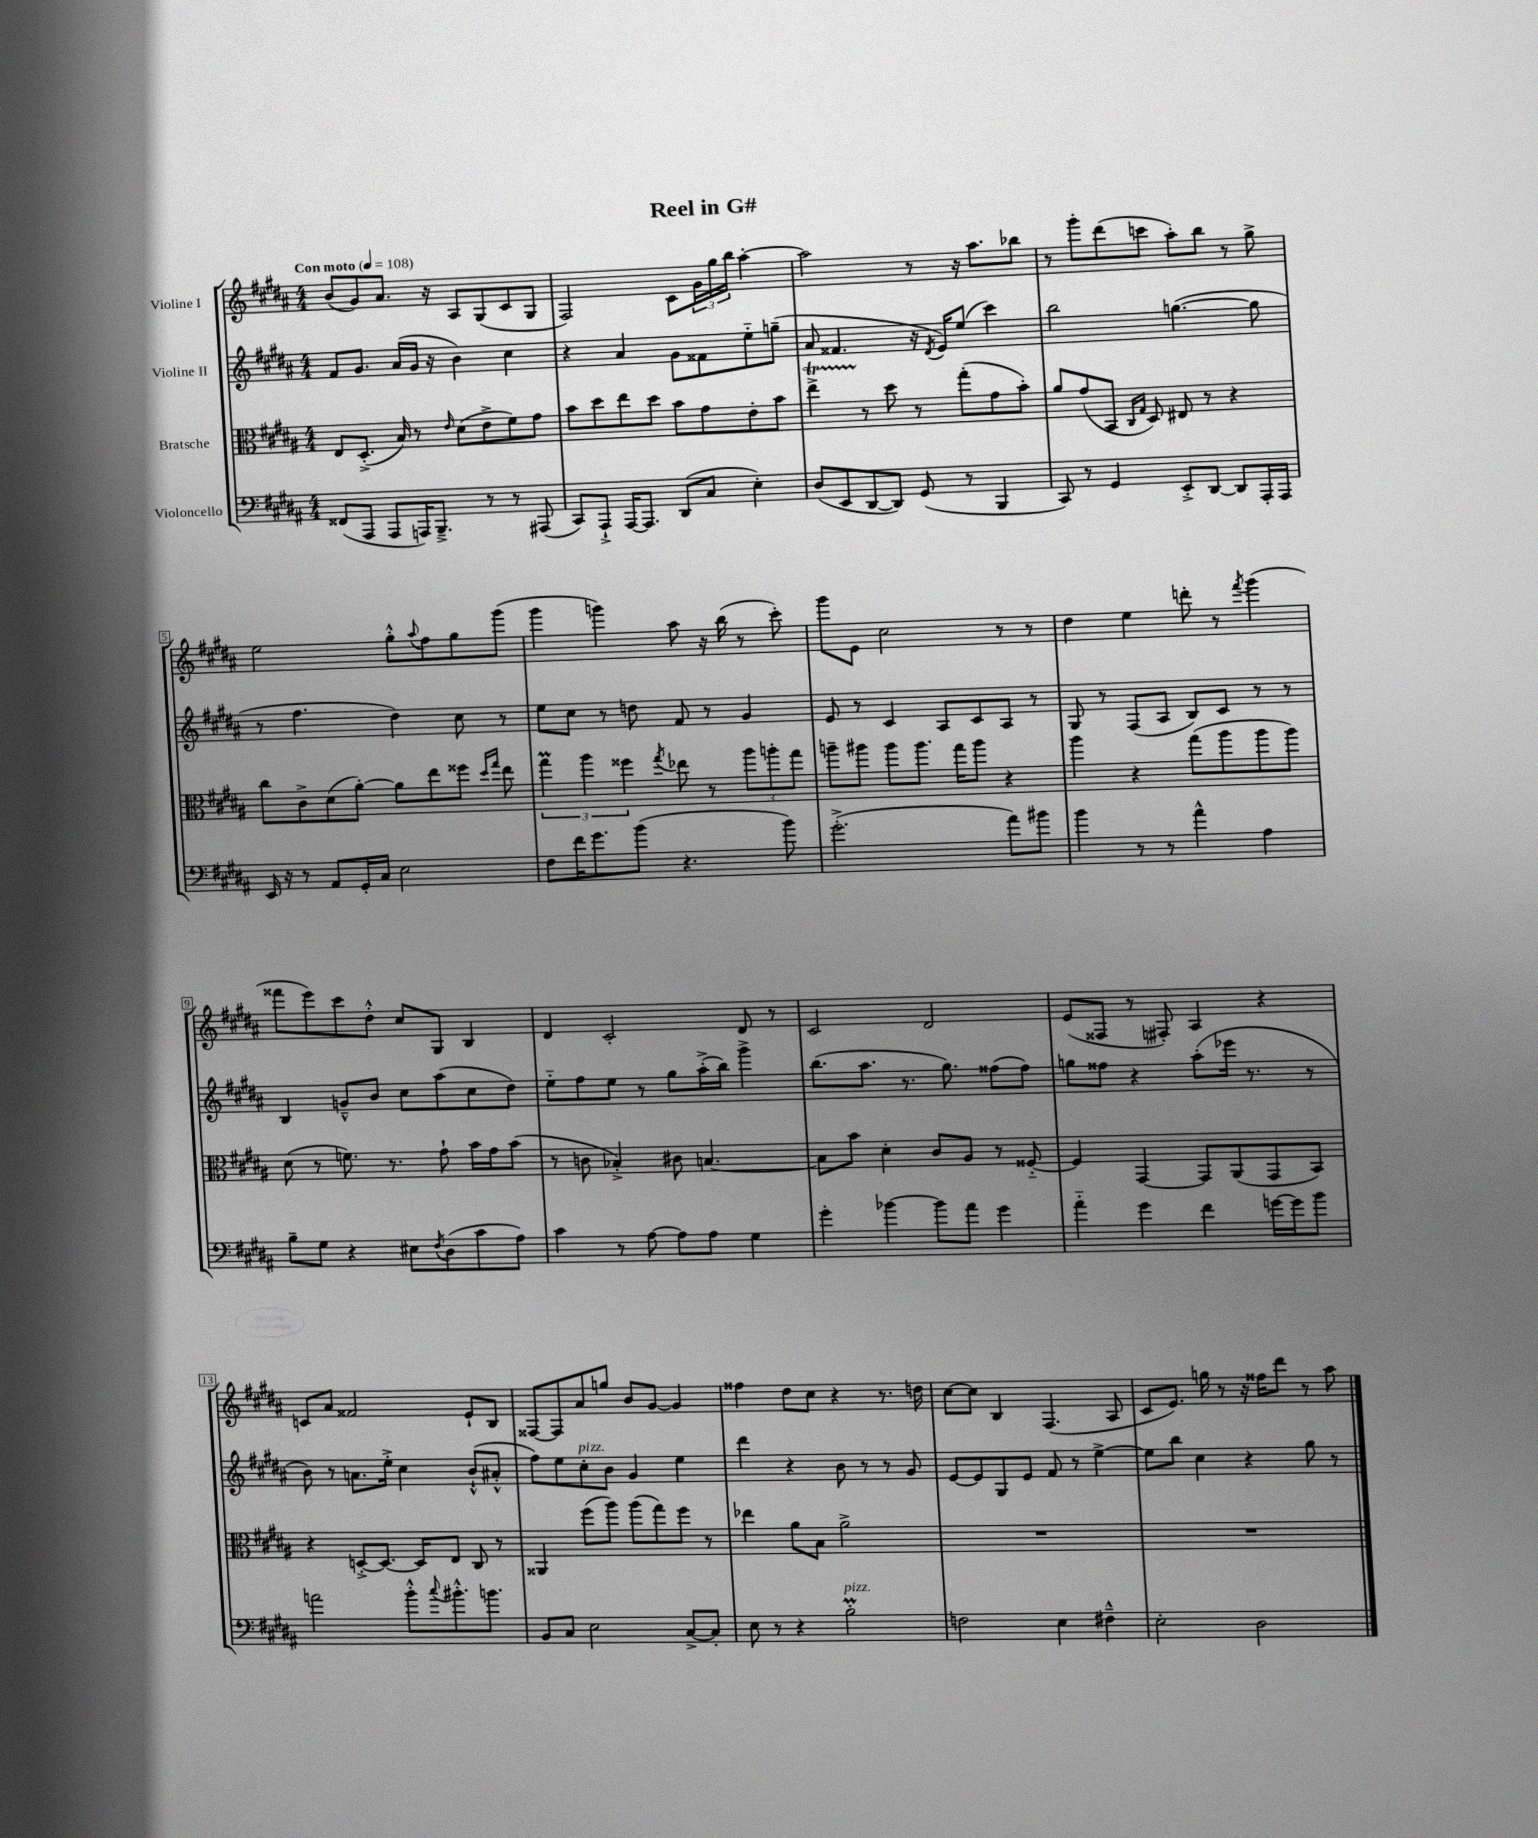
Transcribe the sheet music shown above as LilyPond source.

\header { title = "Reel in G#" }
<<
\new StaffGroup <<
\new Staff = "s0" \with { instrumentName = "Violine I" } {
    \clef treble \key b \major \numericTimeSignature \time 4/4 \tempo "Con moto" 4 = 108
    b'8( gis'8) ais'8. r16 ais8 gis8( cis'8 gis8 |
    fis2) cis'8 \tuplet 3/2 { gis'16 gis''16 b''16 } ais''4~-. |
    ais''2 r8 r16 ais''8. bes''8 |
    r8 gis'''8-. dis'''8( c'''8 ais''8-.) b''8 r8 gis''8-> |
    e''2 gis''8-.-^ \appoggiatura { ais''8 } fis''8 gis''8 gis'''8( |
    gis'''4 g'''4) ais''8 r16 b''16( r8 cis'''8-.) |
    gis'''8 e'8 cis''2 r8 r8 |
    dis''4 e''4 d'''8-. r8 \acciaccatura { fis'''8 } gis'''4( |
    fisis'''8 e'''8) cis'''8 dis''8-.-^ cis''8 gis8 b4 |
    dis'4 cis'2-. dis'8 r8 |
    cis'2 dis'2 |
    e'8( fisis8 r8 fis8-.) ais4 r4 |
    c'8 ais'8 fisis'2 e'8-! b8 |
    fisis8~ fisis8 ais'8 g''8 b'8 gis'8~ gis'4 |
    fisis''4 dis''8 cis''8 r4 r8. d''16 |
    cis''8~ cis''8 b4 fis4.( ais8 |
    cis'8 e'8.) g''16 r8 r16 fisis''16 dis'''8 r8 ais''8 \bar "|." |
}
\new Staff = "s1" \with { instrumentName = "Violine II" } {
    \clef treble \key b \major \numericTimeSignature \time 4/4
    fis'8 gis'8. ais'16( gis'16 r16 b'4) cis''4 |
    r4 ais'4 gis'8 fisis'8 e''8-_ g''8--( |
    ais'8 fisis'4. r16 \acciaccatura { dis'8 } e'16) e''8( cis'''4) |
    b''2 g''4.~( g''8 |
    r8 fis''4. dis''4) cis''8 r8 |
    e''8 cis''8 r8 d''8 fis'8 r8 gis'4 |
    e'8 r8 cis'4 ais8 cis'8 ais8 r8 |
    gis8 r8 fis8( ais8 b8) cis'8 r8 r8 |
    b4 g'8---^ b'8 cis''8 ais''8( cis''8 dis''8) |
    e''8-_ fis''8 e''8 r8 gis''8 ais''16-.->( b''16) gis'''4-> |
    b''8.( ais''8. r8. gis''8.) fisis''8( fisis''8) |
    g''8 fisis''8 r4 ais''8-.( ees'''16 r8. r8 |
    b'8) r8 a'8. e''16-.-> cis''4 b'8-!-^( ais'8-.-^ |
    fis''8) e''8 cis''8-.^\markup { \italic "pizz." } b'8 gis'4 e''4 |
    dis'''4 r4 b'8 r8 r8 gis'8 |
    e'8~ e'8 gis8 e'8 fis'8 r8 e''4~-> |
    e''8 b''8 cis''4 r4 gis''8 r8 \bar "|." |
}
\new Staff = "s2" \with { instrumentName = "Bratsche" } {
    \clef alto \key b \major \numericTimeSignature \time 4/4
    e8 dis8.-.->( b16) r8 \grace { e'16 } dis'8( e'8-> fis'8) gis'8 |
    b'8 dis''8 e''8 dis''8 b'8 gis'8 e'8-. b'8 |
    e''4->\startTrillSpan r8\stopTrillSpan dis''8 r8 gis''8-.( gis'8 b'8-.) |
    ais'8 gis'8( b,8 \grace { cis16 gis16 } dis8) eis8 r8 r4 |
    cis''8 cis'8-> dis'8( ais'8~-.) ais'8 e''8 fisis''8 \grace { dis''16 gis''16 } e''8 |
    \tuplet 3/2 { gis''4\prall ais''4 fisis''4 } \acciaccatura { gis''8 } ees''8 r8 \tuplet 3/2 { ais''8 a''8-. gis''8 } |
    a''8-- ais''8 ais''8 ais''8. gis''16 ais''8 r4 |
    ais''4 r4 gis''8( ais''8 ais''8 ais''8) |
    dis'8( r8 f'8.) r8. gis'8-! b'16 gis'16 b'8( |
    r8 c'8 bes4-.->) cis'8 b4.~ |
    b8 b'8 dis'4-. cis'8 ais8 r8 fisis8~-_ |
    fisis4 gis,4~ gis,8 ais,8( gis,8 b,8) |
    r4 d8~-.-> d8.~ d16 e8 cis8 r8 |
    aisis,4 fis''8( ais''8) ais''8( gis''8) fis''8 r8 |
    ees''4 ais'8 b8 ais'2-> |
    R1 |
    R1 \bar "|." |
}
\new Staff = "s3" \with { instrumentName = "Violoncello" } {
    \clef bass \key b \major \numericTimeSignature \time 4/4
    fisis,8( ais,,8 ais,,8 a,,16) b,,8.---> r8 r8 ais,,8( |
    cis,8) ais,,8-!-> ais,,16~ ais,,8. dis,8( cis8 e4-.) |
    dis8( e,8 dis,8~ dis,8) gis,8( r8 b,,4 |
    cis,8) r8 gis,4 e,8-.-> dis,8~ dis,8 ais,,16-. ais,,16 |
    e,16 r16 r8 ais,8 gis,16-. cis16 e2 |
    fis8 fis'16 gis'8. b'8( r4. b'8) |
    gis'2.-.->( ais'8) bis'8 |
    b'4 r8 r8 ais'4-^ ais4 |
    b8-- gis8 r4 eis8 \acciaccatura { fis8 } dis8( cis'8 ais8) |
    cis'4 r8 ais8~ ais8 ais8 gis4 |
    gis'4-. bes'4~ bes'8 ais'8 gis'4 |
    ais'4-_ gis'4 fis'4 g'16~ g'16 b'8 |
    a'2 b'8-.-^ \appoggiatura { cis''8 } bis'8.-.-^ b'8. |
    b,8 cis8 e2 cis8~-> cis8-. |
    e8 r8 r4 b2-.\prall^\markup { \italic "pizz." } |
    f2 e4 fis4---^ |
    e2-. dis2 \bar "|." |
}
>>
>>
\layout { \context { \Score \override BarNumber.stencil = #(make-stencil-boxer 0.1 0.3 ly:text-interface::print) } }
